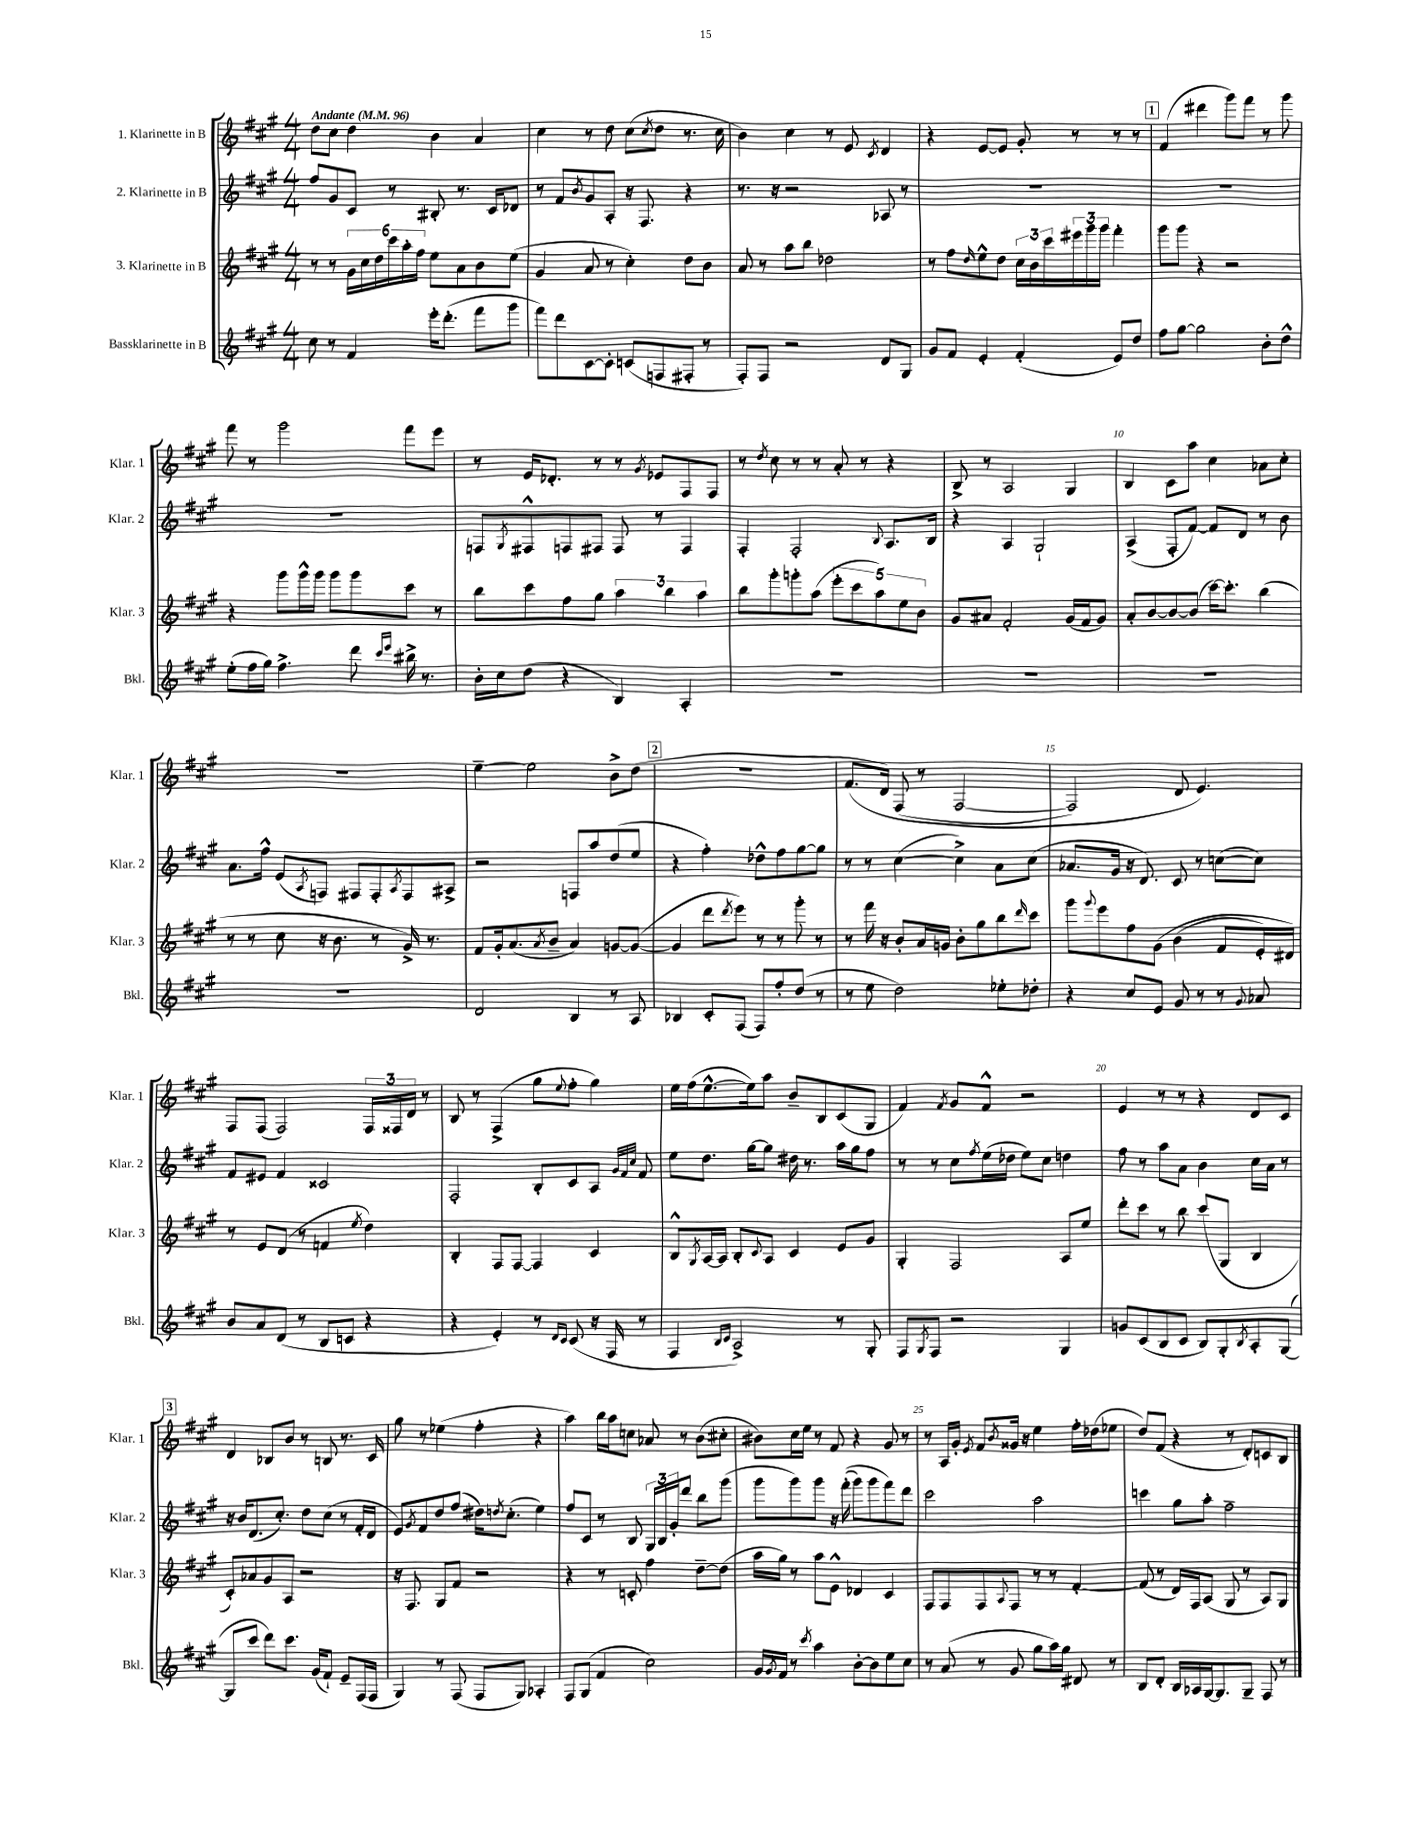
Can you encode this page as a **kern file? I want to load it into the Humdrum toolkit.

**kern	**kern	**kern	**kern
*staff4	*staff3	*staff2	*staff1
*clefG2	*clefG2	*clefG2	*clefG2
*k[f#c#g#]	*k[f#c#g#]	*k[f#c#g#]	*k[f#c#g#]
*M4/4	*M4/4	*M4/4	*M4/4
*MM96	*MM96	*MM96	*MM96
8cc#\	8r	8ff#/L	8dd\L
8r	8r	8g#/	8cc#\J
4f#/	24g#\LL	8c#/J	4dd\
.	24cc#\	.	.
.	24dd\	.	.
.	24ccc#\	8r	.
.	24aa'\	.	.
.	24ff#\JJ	.	.
16eee'\LK	8ee\L	8B#'/	4b\
(8.ddd'\J	.	.	.
.	8a\	8.r	.
8fff#\L	8b\	.	4a/
.	.	16c#/LK	.
8ggg#\J	(8ee\J	8d-/J	.
=	=	=	=
8fff#\L)	4g#/	8r	4cc#\
8ddd\	.	8f#/L	.
.	.	8qb/	.
[8c#\	8a/	8g#/	8r
8c#'\]J	8r	8A'/J	8dd\
(8c/L	4cc#'\)	16r	(8cc#\L
.	.	8.F#/	.
.	.	.	8qcc#/
8F/	.	.	8dd\J
8F#'/J	8dd\L	4r	8.r
8r	8b\J	.	.
.	.	.	16cc#\
=	=	=	=
8F#'/L)	8a/	8.r	4b\)
8F#/J	8r	.	.
.	.	16r	.
2r	8aa\L	2r	4cc#\
.	8bb\J	.	.
.	2dd-\	.	8r
.	.	.	8e/
.	.	.	8qc#/
8d/L	.	8A-/	4d/
8G#/J	.	8r	.
=	=	=	=
8g#/L	8r	1r	4r
8f#/J	8ff#\L	.	.
.	16qqdd/	.	.
4e'/	8ee^^\	.	[8e/L
.	8dd\J	.	8e/]J
(4f#'/	24cc#\LL	.	8g#'/
.	24b\	.	.
.	24ccc#\	.	.
.	24eee#\	.	8r
.	24ggg#\	.	.
.	24ggg#\JJ	.	.
8e/L)	4fff#'\	.	8r
8dd/J	.	.	8r
=	=	=	=
8ff#\L	8ggg#\L	1r	(4f#/
[8gg#\J	8ggg#\J	.	.
2gg#\]	4r	.	4ddd#\
.	2r	.	8ggg#\L)
.	.	.	8fff#\J
8b'\L	.	.	8r
8dd^^\J	.	.	8ggg#\
=	=	=	=
(8ee'\L	4r	1r	8fff#\
16ff#\L	.	.	8r
16gg#\JJ)	.	.	.
4.ff#^\	8ggg#\L	.	2ggg#\
.	16ggg#^^\L	.	.
.	16ggg#\JJ	.	.
.	8ggg#\L	.	.
8ddd\	8ggg#\	.	.
16qqccc#/LL	.	.	.
16qqeee/JJ	.	.	.
16bb#^\	8ccc#\J	.	8fff#\L
8.r	.	.	.
.	8r	.	8eee\J
=	=	=	=
16b'\LL	8bb\L	8F/L	8r
16cc#\J	.	.	.
.	.	8qG#/	.
(8dd\J	8ccc#\	8F#^^/	16e/LK
.	.	.	8.d-'/J
4r	8ff#\	8F/	.
.	8gg#\J	8F#/J	8r
4B/)	6aa\	8F#/	8r
.	.	.	8qg#/
.	.	8r	8e-/L
.	6bb\	.	.
4A'/	.	4F#/	8F#/
.	6aa\	.	.
.	.	.	8F#/J
=	=	=	=
1r	8bb\L	4F#'/	8r
.	.	.	8qdd/
.	8ggg#'\	.	8cc#\
.	8ggg'\	2F#'/	8r
.	(8aa\J	.	8r
.	10eee'\L	.	8a'/
.	10ccc#\	.	.
.	.	.	8r
.	10aa\)	.	.
.	.	8qqB/	.
.	.	8.A/L	4r
.	10ee\	.	.
.	10b\J	.	.
.	.	16B/Jk	.
=	=	=	=
1r	8g#/L	4r	8B^/
.	8a#/J	.	8r
.	2f#'/	4A/	2A/
.	.	2G#`/	.
.	(16g#/LL	.	4G#/
.	16f#/J	.	.
.	8g#/J)	.	.
=	=	=	=
1r	8a'/L	(4A^/	4B/
.	[8b/	.	.
.	8b/_	8F#'/L	8c#\L
.	(8b/]J	[8f#/J)	8aa\J
.	[16ccc#\LK)	8f#/]L	4cc#\
.	8.ccc#'\]J	.	.
.	.	8d/J	.
.	(4bb\	8r	8a-\L
.	.	8b\	8cc#'\J
=	=	=	=
1r	8r	8.a\L	1r
.	8r	.	.
.	.	16ff#^^\Jk	.
.	8cc#\	(8e/L	.
.	.	8qA/	.
.	16r	8F/J)	.
.	8.b\	.	.
.	.	8F#/L	.
.	8r	8F#'/	.
.	.	8qA/	.
.	16g#^/)	8F#/	.
.	8.r	.	.
.	.	8A#^/J	.
=	=	=	=
2d/	8f#/L	2r	[4ee~\
.	16g#'/k	.	.
.	(8.a/	.	.
.	.	.	2ee\]
.	8qa/	.	.
.	8b~/J	.	.
4B/	4a/)	8F/L	.
.	.	8aa/	.
8r	[8g/L	(8dd/	8b^\L
8A/	(8g/_J	8ee/J	(8dd\J
=	=	=	=
4B-/	4g/]	4r	1r
8c#'/L	8ddd\L	4ff#'\)	.
.	8qddd/	.	.
(8F#/J	8eee\J)	.	.
8F#/L)	8r	8dd-^^\L	.
8ff#'/	8r	8ff#\	.
(8dd/J	8ggg#'\	[8gg#\	.
8r	8r	8gg#\]J	.
=	=	=	=
8r	8r	8r	&(8.f#/L
8ee\	16fff#\	8r	.
.	16r	.	16d/Jk)
2dd\)	8b'/L	([4cc#\	(8F#/
.	16a/L	.	8r
.	16g/JJ	.	.
.	8b'\L	4cc#^\])	[2F#/
.	8gg#\	.	.
8ee-'\L	8bb\	8a\L	.
.	16qqddd/	.	.
8dd-'\J	8ccc#\J	(8cc#\J	.
=	=	=	=
4r	8ggg#\L	8.a-/L	2F#/])
.	8qqggg#/	.	.
.	8eee\	.	.
.	.	16g#/Jk	.
8cc#/L	8ff#\	16r	.
.	.	8.d/)	.
8e/J	&(8g#\J	.	.
8g#/	(4b\	8c#/	8d/
8r	.	8r	4.e/&)
8r	8f#/L	([8cc\L	.
8qqg#/	.	.	.
8a-/	16e'/L)	8cc\]J)	.
.	16d#/JJ&)	.	.
=	=	=	=
8b/L	8r	8f#/L	8F#/L
8a/	8e/L	8e#/J	(8F#/J
(8d/J	(8d/J	4f#/	2F#/)
8r	8r	.	.
8B/L	4f/	2c##/	.
8c/J	.	.	.
.	8qee/	.	.
4r	4dd\)	.	24F#/LL
.	.	.	24F##/
.	.	.	24d/JJ
.	.	.	8r
=	=	=	=
4r	4B'/	2F#'/	8B/
.	.	.	8r
4e'/)	8F#/L	.	(4F#^/
.	[8F#/J	.	.
8r	4F#/]	8B'/L	8gg#\L
16qqd/LL	.	.	.
16qqc#/JJ	.	.	8qqee/
(8c#/	.	8c#/	8ff#'\J
16r	4c#/	8A/J	4gg#\)
16F#/	.	.	.
.	.	32qqg#/LLL	.
.	.	32qqf#/	.
.	.	32qqcc#/JJJ	.
8r	.	8f#/	.
=	=	=	=
4F#/	8B^^/L	8ee\L	16ee\LL
.	.	.	(16ff#\J
.	8qG#/	.	.
.	[16A/L	8.dd\J	[8.ee^^\
.	16A/]JJ	.	.
16qqB/LL	.	.	.
16qqc#/JJ	.	.	.
2A^/)	8B'/L	.	.
.	.	[16gg#\LK	16ee\]k)
.	8qqc#/	.	.
.	8A/J	8gg#\]J	8aa\J
.	4c#/	16dd#\	8b~/L
.	.	8.r	.
.	.	.	8B/
8r	8e/L	16aa\LL	(8c#/
.	.	16gg#\J	.
8G#'/	8g#/J	8ff#\J	8G#/J
=	=	=	=
8F#/L	4G#'/	8r	4f#/)
8qG#/	.	.	.
8F#/J	.	8r	.
.	.	.	8qf#/
2r	2F#/	8cc#\L	8g#/L
.	.	8qff#/	.
.	.	(16ee\L	8f#^^/J
.	.	16dd-\JJ	.
.	.	8ee\L)	2r
.	.	8cc#\J	.
4G#/	8A/L	4dd\	.
.	8ee/J	.	.
=	=	=	=
8g/L	8ddd'\L	8ff#\	4e/
(8c#/	8ccc#\J	8r	.
8B/	8r	8aa\L	8r
8c#/J	8bb\	8a\J	8r
8B/L)	(8ccc#/L	4b\	4r
8G#'/	8G#/J	.	.
8qB/	.	.	.
8A'/	4B/	16cc#\LL	8d/L
.	.	16a\JJ	.
([8G#/J	.	8r	8c#/J
=	=	=	=
8G#/]L	8c#'/L)	16r	4d/
.	.	16b/LK	.
8ccc#/J	8a-/	(8.d/	.
8ddd\L)	8g#/	.	8B-/L
.	.	8.cc#'/J)	.
8.ccc#\J	8A/J	.	8b/J
.	2r	8dd\L	8r
(16g#/LK	.	.	.
8f#`/J)	.	(8cc#\J	8B/
8e~/L	.	8r	8.r
(16F#/L	.	16f#'/LL	.
16F#/JJ	.	16d/JJ	16c#/
=	=	=	=
4G#/)	16r	8e/L)	8gg#\
.	8.F#/	.	.
.	.	8qg#/	.
.	.	8f#/	8r
8r	8G#/L	8dd/	(4ee-\
(8F#/	8f#/J	(8ff#/J	.
8F#/L	2r	16dd#\LK)	4ff#'\
.	.	8qdd/	.
.	.	(8.cc#'\J	.
8G#/J)	.	.	.
4A-'/	.	4ee\)	4r
=	=	=	=
8F#/L	4r	8ff#/L	4aa\)
(8G#/J	.	8c#/J	.
4f#/	8r	8r	16bb\LL
.	.	.	16aa\J
.	8c'/	8B/	8cc\J
2cc#\)	4ff#\	24G#/LL	8a-/
.	.	24B/	.
.	.	24g#'/J	.
.	.	8ddd/J	8r
.	[8dd~\L	8bb\L	(8b\L
.	(8dd\]J	(8ggg#\J	8cc#'\J
=	=	=	=
16g#/LL	16aa\LL	8ggg#\L	8b#\L)
8qg#/	.	.	.
16f#/JJ	16gg#\JJ)	.	.
8r	8r	8ggg#\)	16cc#\L
.	.	.	16ee\JJ
8qccc#/	.	.	.
4aa\	8aa\L	8ggg#\J	8r
.	8e^^\J	16r	8f#/
.	.	&((16fff#'\	.
[8b'\L	4d-/	8ggg#\L)	4r
8b\]	.	8ggg#\	.
8ee\	4c#/	8fff#\&)	8g#/
8cc#\J	.	8ddd\J	8r
=	=	=	=
8r	8F#/L	2ccc#\	8r
(8a/	8F#/	.	16A/LL
.	.	.	16g#'/JJ
.	.	.	8qe/
8r	8F#/	.	8f#/L
.	8qqA/	.	8qb/
8g#/	8F#/J	.	16g##/Jk
.	.	.	16r
8gg#\L	8r	2aa\	4ee\
16aa\L)	8r	.	.
16gg#\JJ	.	.	.
8d#/	[4f#'/	.	16ff#'\LL
.	.	.	(16dd-\J
8r	.	.	8ee-\J
=	=	=	=
8B/L	(8f#/]	4ccc\	8dd/L)
8d'/J	8r	.	(8f#/J
16B/LL	16d/LL)	8gg#\L	4r
16A-/	16F#/J	.	.
[16G#/J	(8A/J	8aa'\J	.
8.G#/]	.	.	.
.	8G#/	2ff#~\	8r
8G#~/J	8r	.	8d'/L)
8F#/	8A/L)	.	8c/
8r	8G#/J	.	8B/J
==	==	==	==
*-	*-	*-	*-
